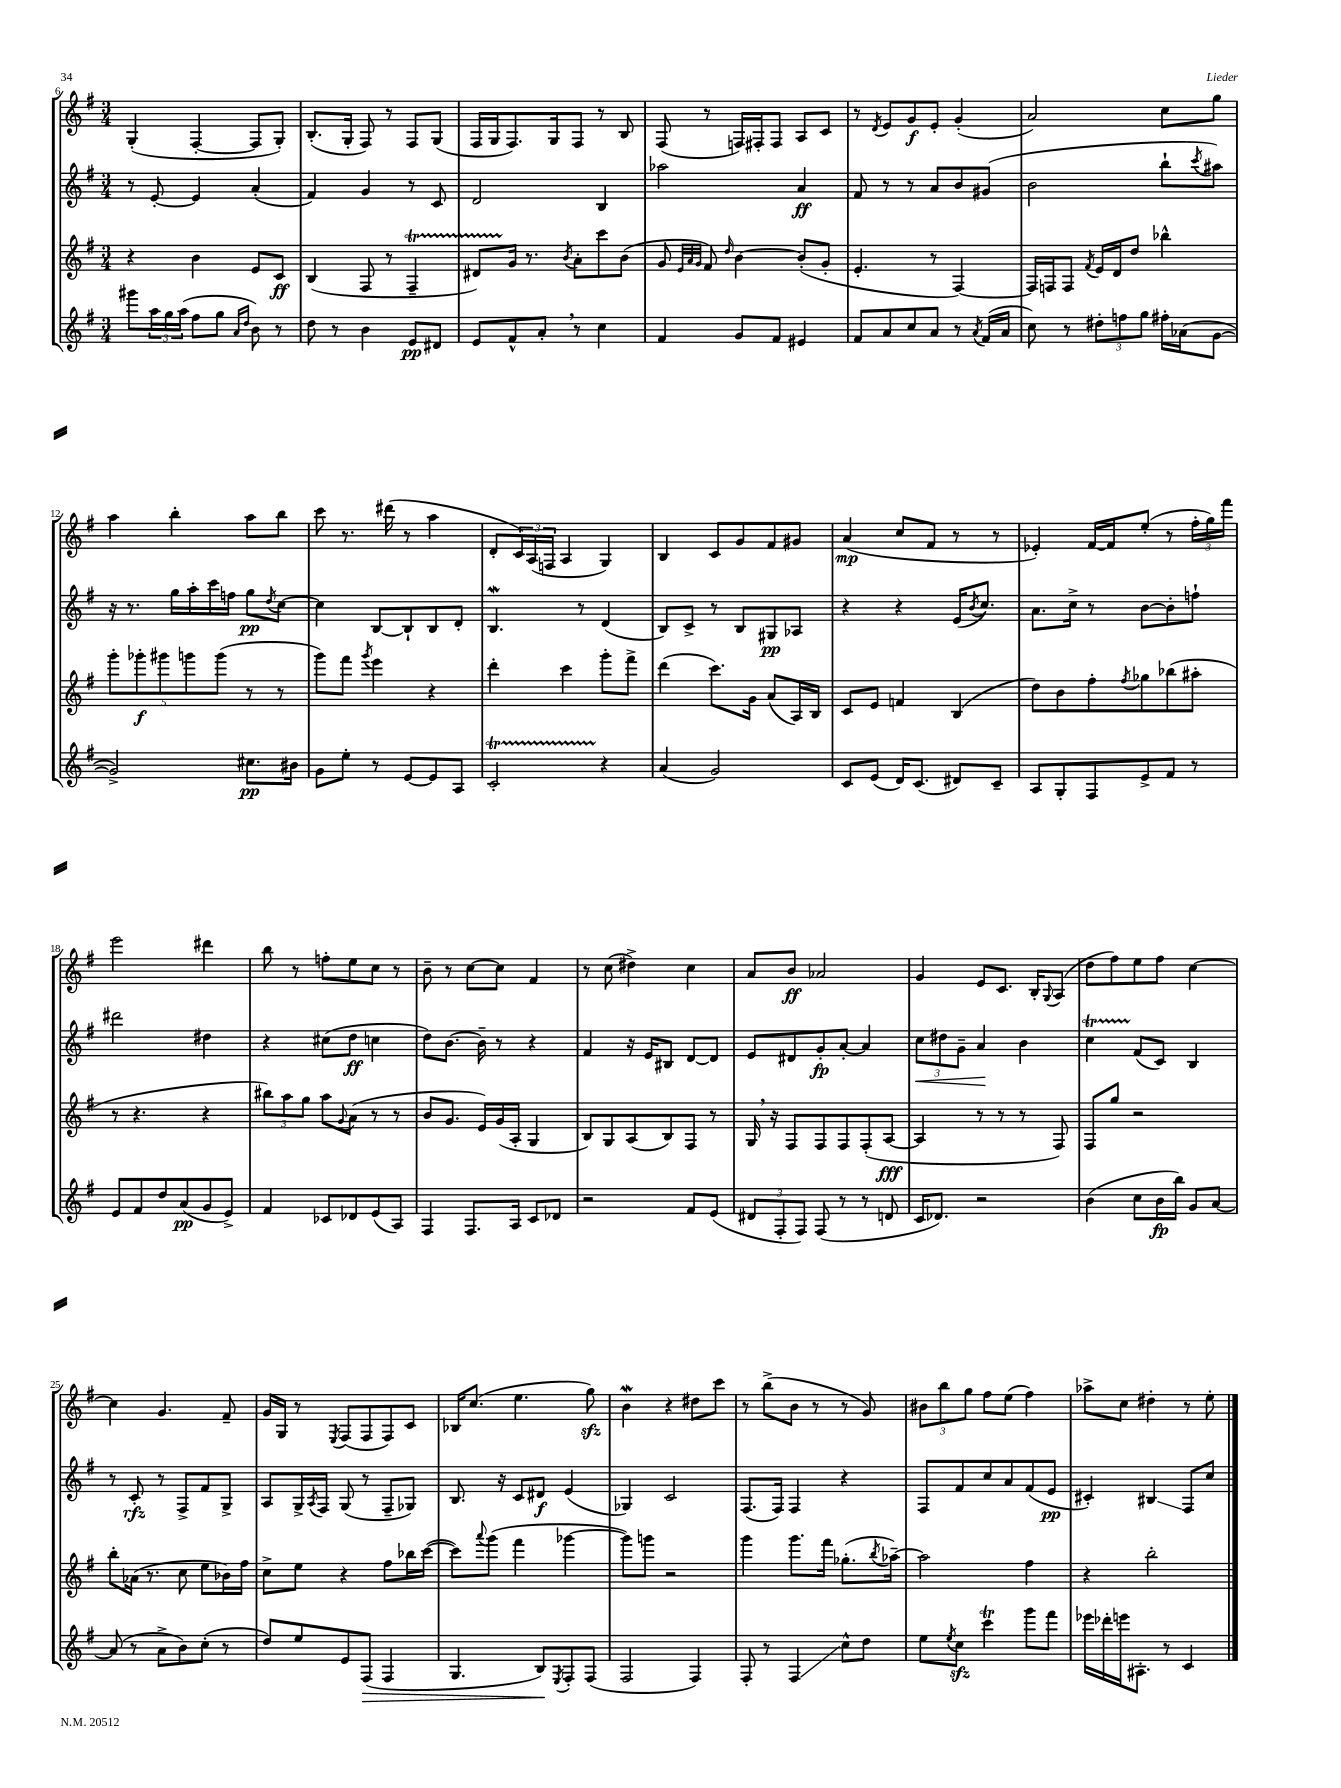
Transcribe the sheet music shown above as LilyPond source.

<<
\new StaffGroup <<
\new Staff = "s0" {
    \clef treble \key g \major \numericTimeSignature \time 3/4
    g4-.( fis4~-. fis8 g8-.) |
    b8.-.( g16-. fis8) r8 fis8 g8( |
    fis16 g16 fis8.) g16 fis8 r8 b8 |
    fis8( r8 f16) fis16-. fis8 a8 c'8 |
    r8 \acciaccatura { d'8 } e'8 g'8\f e'8-. g'4-.( |
    a'2) c''8 g''8 |
    a''4 b''4-. a''8 b''8 |
    c'''8 r8. dis'''16( r8 a''4 |
    d'8-. \tuplet 3/2 { c'16) a16( f16 } a4 g4) |
    b4 c'8 g'8 fis'8 gis'8 |
    a'4\mp( c''8 fis'8 r8 r8 |
    ees'4-.) fis'16~ fis'16 e''8-.( r8 \tuplet 3/2 { fis''16-. g''16) fis'''16 } |
    e'''2 dis'''4 |
    b''8 r8 f''8-. e''8 c''8 r8 |
    b'8-- r8 c''8~ c''8 fis'4 |
    r8 c''8( dis''4->) c''4 |
    a'8 b'8\ff aes'2 |
    g'4 e'8 c'8. b16-. \appoggiatura { g8 } a8( |
    d''8 fis''8) e''8 fis''8 c''4~ |
    c''4 g'4. fis'8-- |
    g'16 g16 r8 \acciaccatura { e8 } fis8( fis8 fis8) c'8 |
    bes16 c''8.( e''4. g''8\sfz) |
    b'4\mordent r4 dis''8 c'''8 |
    r8 b''8->( b'8 r8 r8 g'8) |
    \tuplet 3/2 { bis'8 b''8 g''8 } fis''8 e''8( fis''4) |
    aes''8-> c''8 dis''4-. r8 e''8-. \bar "|." |
}
\new Staff = "s1" {
    \clef treble \key g \major \numericTimeSignature \time 3/4
    r8 e'8~-. e'4 a'4-.( |
    fis'4) g'4 r8 c'8 |
    d'2 b4 |
    aes''2 a'4\ff |
    fis'8 r8 r8 a'8 b'8 gis'8( |
    b'2 b''8-! \acciaccatura { c'''8 } ais''8) |
    r16 r8. g''16 a''16-. c'''16 f''16 g''8\pp \acciaccatura { d''8 } c''8~ |
    c''4 b8~ b8-! b8 d'8-. |
    b4.\mordent r8 d'4( |
    b8) c'8-> r8 b8 gis8\pp aes8 |
    r4 r4 e'16( \acciaccatura { b'8 } c''8.) |
    a'8. c''16-> r8 b'8~ b'8-. f''8-! |
    dis'''2 dis''4 |
    r4 cis''8( d''8\ff c''4 |
    d''8) b'8.~ b'16-- r8 r4 |
    fis'4 r16 e'16 bis8 d'8~ d'8 |
    e'8 dis'8 g'8-.\fp a'8~-. a'4 |
    \tuplet 3/2 { c''8\< dis''8 g'8-- } a'4\! b'4 |
    c''4\startTrillSpan fis'8\stopTrillSpan( c'8) b4 |
    r8 c'8-.\rfz r8 fis8-> fis'8 g8-> |
    a8 g16-> \acciaccatura { a8 } fis16 g8( r8 fis8-- ges8) |
    b8. r16 c'8 dis'8\f e'4( |
    ges4) c'2 |
    fis8.( fis16) fis4 r4 |
    fis8 fis'8 c''8 a'8 fis'8( e'8\pp |
    cis'4-.) bis4\glissando fis8 c''8 \bar "|." |
}
\new Staff = "s2" {
    \clef treble \key g \major \numericTimeSignature \time 3/4
    r4 b'4 e'8 c'8\ff |
    b4( fis8 r8 fis4--\startTrillSpan |
    dis'8) g'16\stopTrillSpan r8. \acciaccatura { b'8 } a'8-. c'''8 b'8( |
    g'8 \grace { e'32 a'32 g'32 } fis'8) \grace { d''16 } b'4~ b'8-.( g'8-. |
    e'4.-. r8 fis4~) |
    fis16 f16 f8 \acciaccatura { fis'8 } e'16 d'16 d''8 bes''4-^ |
    \tuplet 5/4 { g'''8-. ges'''8-.\f gis'''8 g'''8 g'''8( } r8 r8 |
    g'''8) fis'''8 \acciaccatura { g'''8 } e'''4 r4 |
    d'''4-. c'''4 g'''8-. fis'''8-> |
    d'''4( c'''8.) g'16 a'8( a16) b16 |
    c'8 e'8 f'4 b4( |
    d''8) b'8 fis''8-. \acciaccatura { fis''8 } ges''8 bes''8( ais''8-. |
    r8 r4. r4 |
    \tuplet 3/2 { bis''8) a''8 g''8 } a''8 \appoggiatura { g'8 } a'8( r8 r8 |
    b'8 g'8. e'16) g'16( a16-. g4 |
    b8) g8 a8( b8) fis8 r8 |
    g16 \breathe r16 fis8 fis8 fis8 fis8-.( a8~\fff |
    a4 r8 r8 r8 fis8) |
    fis8 g''8 r2 |
    b''8-. aes'16( r8. c''8 e''8 bes'16) fis''16 |
    c''8-> e''8 r4 fis''8 bes''16 c'''16~( |
    c'''8) \appoggiatura { a'''8 } g'''8( fis'''4 ges'''4~ |
    ges'''8) g'''8 r2 |
    g'''4 g'''8. fis'''16 ges''8.-.( \acciaccatura { b''8 } aes''16~--) |
    aes''2 fis''4 |
    r4 b''2-. \bar "|." |
}
\new Staff = "s3" {
    \clef treble \key g \major \numericTimeSignature \time 3/4
    gis'''8 \tuplet 3/2 { a''16 g''16 a''16( } fis''8 g''8 \grace { a'16 d''16 } b'8) r8 |
    d''8 r8 b'4 e'8\pp dis'8 |
    e'8 fis'8-^ a'8-. \breathe r8 c''4 |
    fis'4 g'8 fis'8 eis'4 |
    fis'8 a'8 c''8 a'8 r8 \acciaccatura { a'8 } fis'16( a'16 |
    c''8) r8 \tuplet 3/2 { dis''8-. f''8 g''8 } fis''16-. aes'16( g'8~ |
    g'2->) cis''8.\pp bis'16 |
    g'8 e''8-. r8 e'8~ e'8 a8 |
    c'2-.\startTrillSpan r4\stopTrillSpan |
    a'4( g'2) |
    c'8 e'8( d'16) c'8.( dis'8) c'8-- |
    a8 g8-. fis8 e'8-> fis'8 r8 |
    e'8 fis'8 d''8 a'8\pp( g'8 e'8->) |
    fis'4 ces'8 des'8 e'8( a8) |
    fis4 fis8. a16 c'8 des'8 |
    r2 fis'8 e'8( |
    \tuplet 3/2 { dis'8 fis8-. fis8) } fis8( r8 r8 d'8 |
    c'16 des'8.) r2 |
    b'4( c''8 b'16\fp b''16) g'8 a'8~ |
    a'8( r8 a'8-> b'8) c''8-.( r8 |
    d''8) e''8 e'8 fis8\>( fis4 |
    g4. b8\!) \acciaccatura { e8 } fis8-. fis8( |
    fis2 fis4) |
    fis8-. r8 fis4\glissando c''8-^ d''8 |
    e''8 \acciaccatura { e''8 } c''8\sfz c'''4\trill g'''8 fis'''8 |
    ees'''16 des'''16-. e'''16 ais8.-. r8 c'4 \bar "|." |
}
>>
>>
\layout { \context { \Score currentBarNumber = #6 } }
